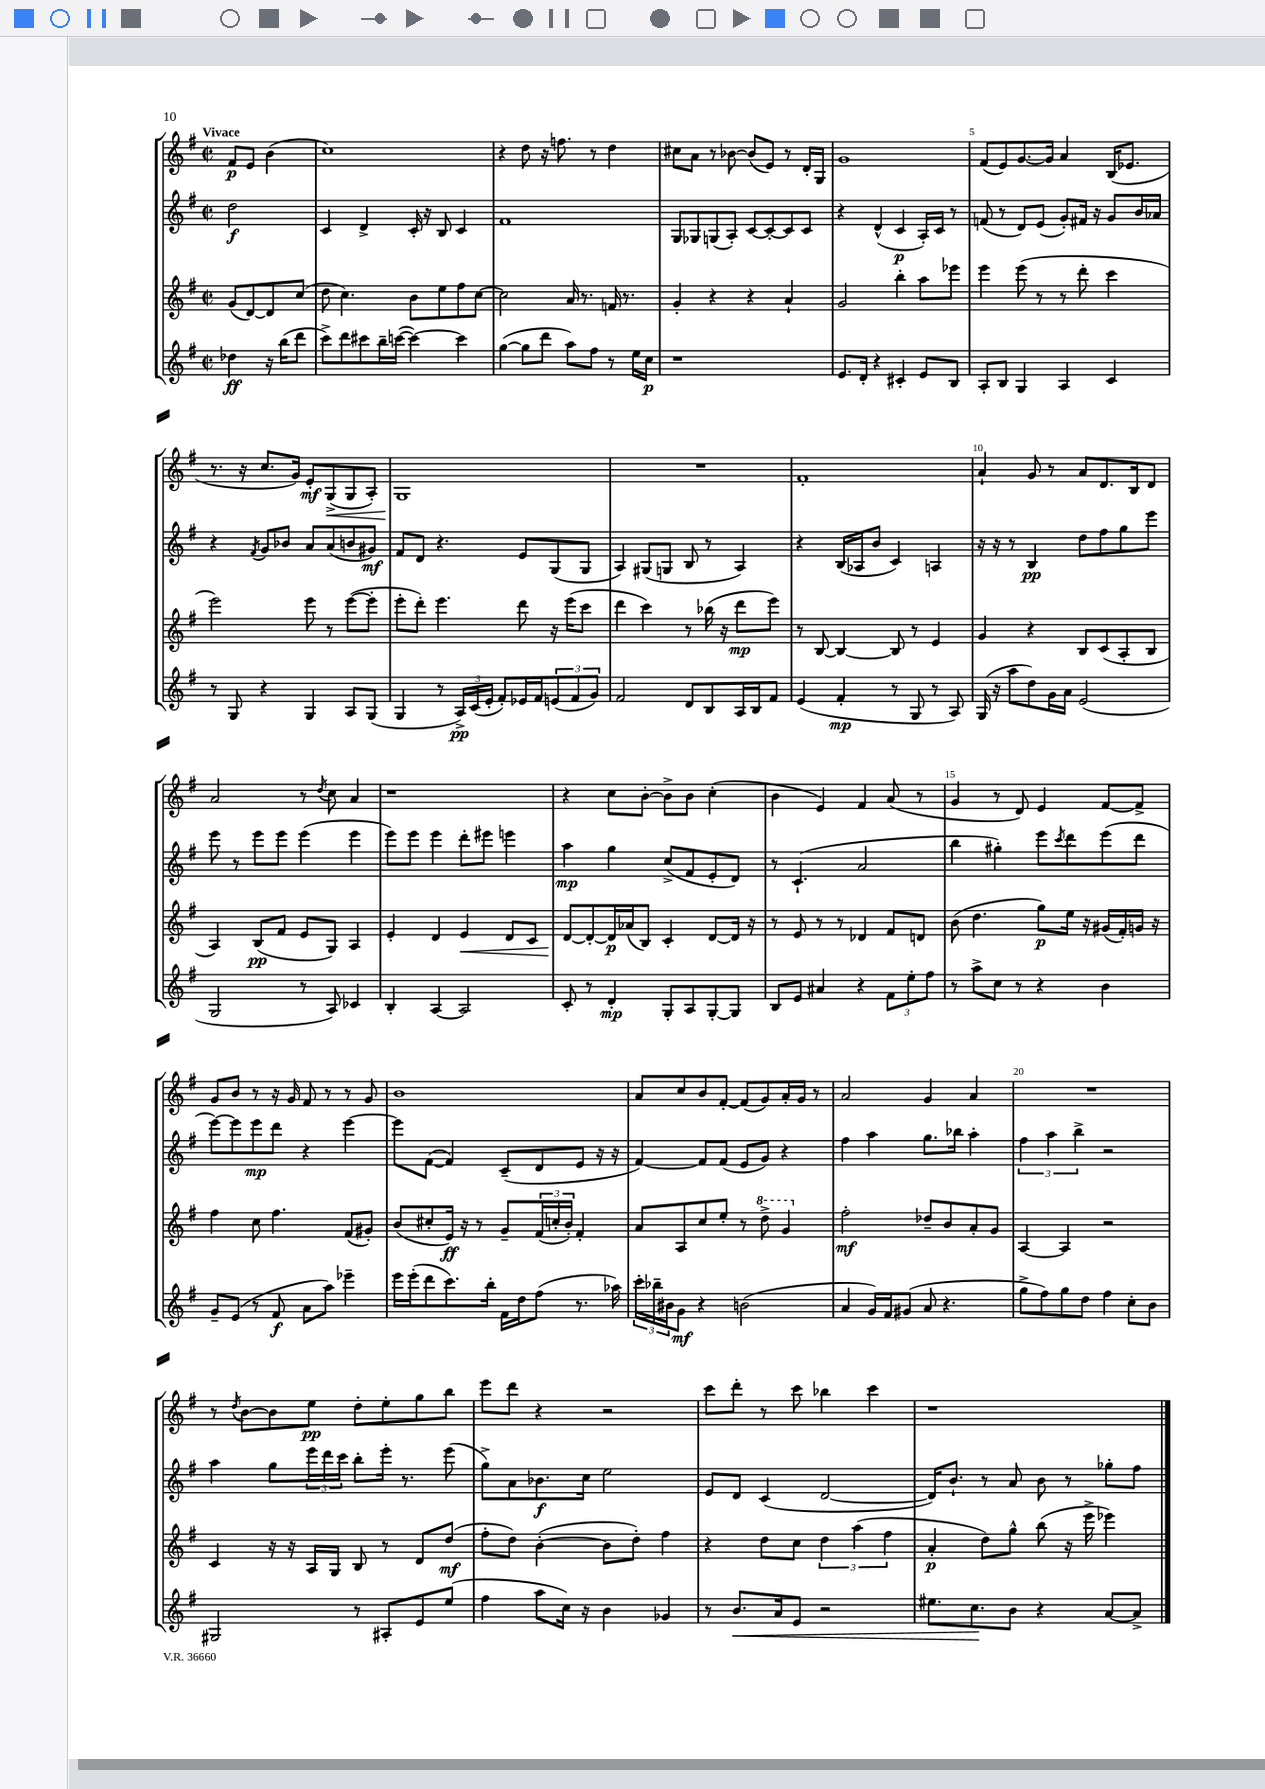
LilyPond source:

<<
\new StaffGroup <<
\new Staff = "s0" {
    \clef treble \key g \major \defaultTimeSignature \time 2/2 \partial 2 \tempo "Vivace"
    fis'8\p e'8 b'4( |
    c''1) |
    r4 d''8 r16 f''8. r8 d''4 |
    cis''8 a'8 r8 bes'8~ bes'8( e'8) r8 d'16-. g16 |
    g'1 |
    fis'8( e'8) g'8.~ g'16 a'4 b16( ees'8. |
    r8. r16 c''8. g'16) e'8-.\mf g8->\<( g8 a8-.) |
    g1\! |
    R1 |
    fis'1-. |
    a'4-! g'8 r8 a'8 d'8. b16 d'8 |
    a'2 r8 \acciaccatura { d''8 } c''8 a'4 |
    r1 |
    r4 c''8 b'8~-. b'8-> b'8 c''4-.( |
    b'4 e'4) fis'4 a'8( r8 |
    g'4 r8 d'8) e'4 fis'8~ fis'8-> |
    g'8 b'8 r8 r16 g'16 fis'8 r8 r8 g'8 |
    b'1 |
    a'8 c''8 b'8 fis'8~-. fis'8( g'8) a'16-. g'16 r8 |
    a'2 g'4 a'4 |
    R1 |
    r8 \acciaccatura { d''8 } b'8~ b'8 e''8\pp d''8-. e''8-. g''8 b''8 |
    e'''8 d'''8 r4 r2 |
    c'''8 d'''8-. r8 c'''8 bes''4 c'''4 |
    r1 \bar "|." |
}
\new Staff = "s1" {
    \clef treble \key g \major \defaultTimeSignature \time 2/2 \partial 2
    d''2\f |
    c'4 d'4-> c'16-. r16 b8 c'4 |
    fis'1 |
    g8 ges8 g8( a8-.) c'8~ c'8~-. c'8 c'8 |
    r4 d'4-^( c'4\p a16-.) c'16 r8 |
    f'8( r8 d'8) e'8( g'8-.) fis'16 r16 g'8 b'16 aes'16 |
    r4 \acciaccatura { fis'8 } g'8 bes'8 a'8 a'8( b'8 gis'8\mf) |
    fis'8 d'8 r4. e'8 g8( g8 |
    a4) gis8( g8 b8 r8 a4) |
    r4 b16( aes16 b'8 c'4) a4 |
    r16 r16 r8 b4\pp d''8 fis''8 g''8 e'''8 |
    e'''8 r8 e'''8 e'''8 e'''4( e'''4 |
    e'''8) e'''8 e'''4 d'''8-. eis'''8 e'''4 |
    a''4\mp g''4 c''8->( fis'8 e'8-. d'8) |
    r8 c'4.-!( a'2 |
    b''4 gis''4-.) e'''8 \acciaccatura { c'''8 } d'''8 e'''8( d'''8 |
    e'''8~) e'''8 e'''8\mp d'''8 r4 e'''4~ |
    e'''8 fis'8~( fis'4) c'8--( d'8 e'8 r16 r16 |
    fis'4~) fis'8 fis'8( e'8 g'8) r4 |
    fis''4 a''4 g''8. bes''16 a''4-. |
    \tuplet 3/2 { fis''4 a''4 b''4-> } r2 |
    a''4 g''8 \tuplet 3/2 { e'''16 d'''16 c'''16 } b''8-. e'''16-. r8. e'''8( |
    g''8->) a'8 bes'8.\f c''16 e''2 |
    e'8 d'8 c'4( d'2~ |
    d'16) b'8.-! r8 a'8 b'8 r8 ges''8-. fis''8 \bar "|." |
}
\new Staff = "s2" {
    \clef treble \key g \major \defaultTimeSignature \time 2/2 \partial 2
    g'8( d'8~) d'8 c''8( |
    d''8 c''4.) b'8 e''8 fis''8 c''8~ |
    c''2 a'16 r8. f'16 r8. |
    g'4-. r4 r4 a'4-! |
    g'2 b''4-. a''8 ees'''8 |
    e'''4 e'''8( r8 r8 d'''8-. c'''4 |
    e'''2) e'''8 r8 e'''8~( e'''8-. |
    e'''8-. d'''8-.) e'''4. d'''8 r16 e'''16( c'''8 |
    d'''4 c'''4) r8 bes''16( r16 d'''8\mp e'''8) |
    r8 b8~ b4~ b8 r8 e'4 |
    g'4 r4 b8 c'8( a8-. b8 |
    a4) b8\pp( fis'8 e'8 g8) a4 |
    e'4-. d'4 e'4\< d'8 c'8 |
    d'8~\! d'8~-. d'16\p aes'16( b8) c'4-. d'8~ d'16 r16 |
    r8 e'8 r8 r8 des'4 fis'8 d'8 |
    b'8( d''4. g''8\p) e''16 r16 gis'16( fis'16-.) g'16 r16 |
    fis''4 c''8 fis''4. fis'8( gis'8-.) |
    b'8( cis''8-. e'16\ff) r16 r8 g'8-- \tuplet 3/2 { fis'16( c''16-. b'16-.) } fis'4-. |
    a'8 a8 c''8 e''8-. r8 \ottava #1 d'''8-> g''4 \ottava #0 |
    fis''2-.\mf des''8-- b'8 a'8-. g'8 |
    a4~ a4 r2 |
    c'4 r16 r16 a16 g16 b8 r8 d'8 d''8\mf( |
    fis''8-. d''8) b'4~-.( b'8 d''8-.) fis''4 |
    r4 d''8 c''8 \tuplet 3/2 { d''4 a''4( fis''4 } |
    a'4-.\p d''8) g''8-^ b''8( r16 e'''16-> ees'''4) \bar "|." |
}
\new Staff = "s3" {
    \clef treble \key g \major \defaultTimeSignature \time 2/2 \partial 2
    des''4\ff r16 b''16( d'''8 |
    c'''8->) d'''8 cis'''8 b''16-- c'''16~( c'''4~) c'''4 |
    g''4~( g''8 d'''8 a''8) fis''8 r8 e''16 c''16\p |
    r1 |
    e'8. d'16-. r4 cis'4-. e'8 b8 |
    a8-. b8 g4 a4 c'4 |
    r8 g8 r4 g4 a8 g8( |
    g4 r8 \tuplet 3/2 { a16->\pp) c'16( e'16-. } fis'8-.) ees'16 fis'16 \tuplet 3/2 { e'8( fis'8 g'8) } |
    fis'2 d'8 b8 a16 b16 fis'8 |
    e'4( fis'4-.\mp r8 g8 r8 a8) |
    g16( r16 a''8 d''8) g'16 a'16 e'2( |
    g2 r8 a8) ces'4 |
    b4-. a4~ a2 |
    c'8-. r8 d'4-.\mp g8-. a8 g8~-. g8 |
    b8 e'8 ais'4 r4 \tuplet 3/2 { fis'8 e''8-. fis''8 } |
    r8 a''8-> c''8 r8 r4 b'4 |
    g'8-- e'8( r8 fis'8\f a'8 a''8) ees'''4-- |
    e'''16 e'''16-.( d'''8 c'''8.) b''16-. fis'16 d''16 fis''8( r8. aes''16) |
    \tuplet 3/2 { c'''16-. bes''16-- bis'16 } g'8\mf r4 b'2( |
    a'4 g'16) fis'16 gis'8( a'8 r4. |
    g''8-> fis''8) g''8 d''8 fis''4 c''8-. b'8 |
    gis2 r8 ais8-. e'8 e''8( |
    fis''4 a''8 c''16) r16 b'4 ges'4 |
    r8 b'8.\< a'16 e'8 r2 |
    eis''8. c''8.\! b'8 r4 a'8~ a'8-> \bar "|." |
}
>>
>>
